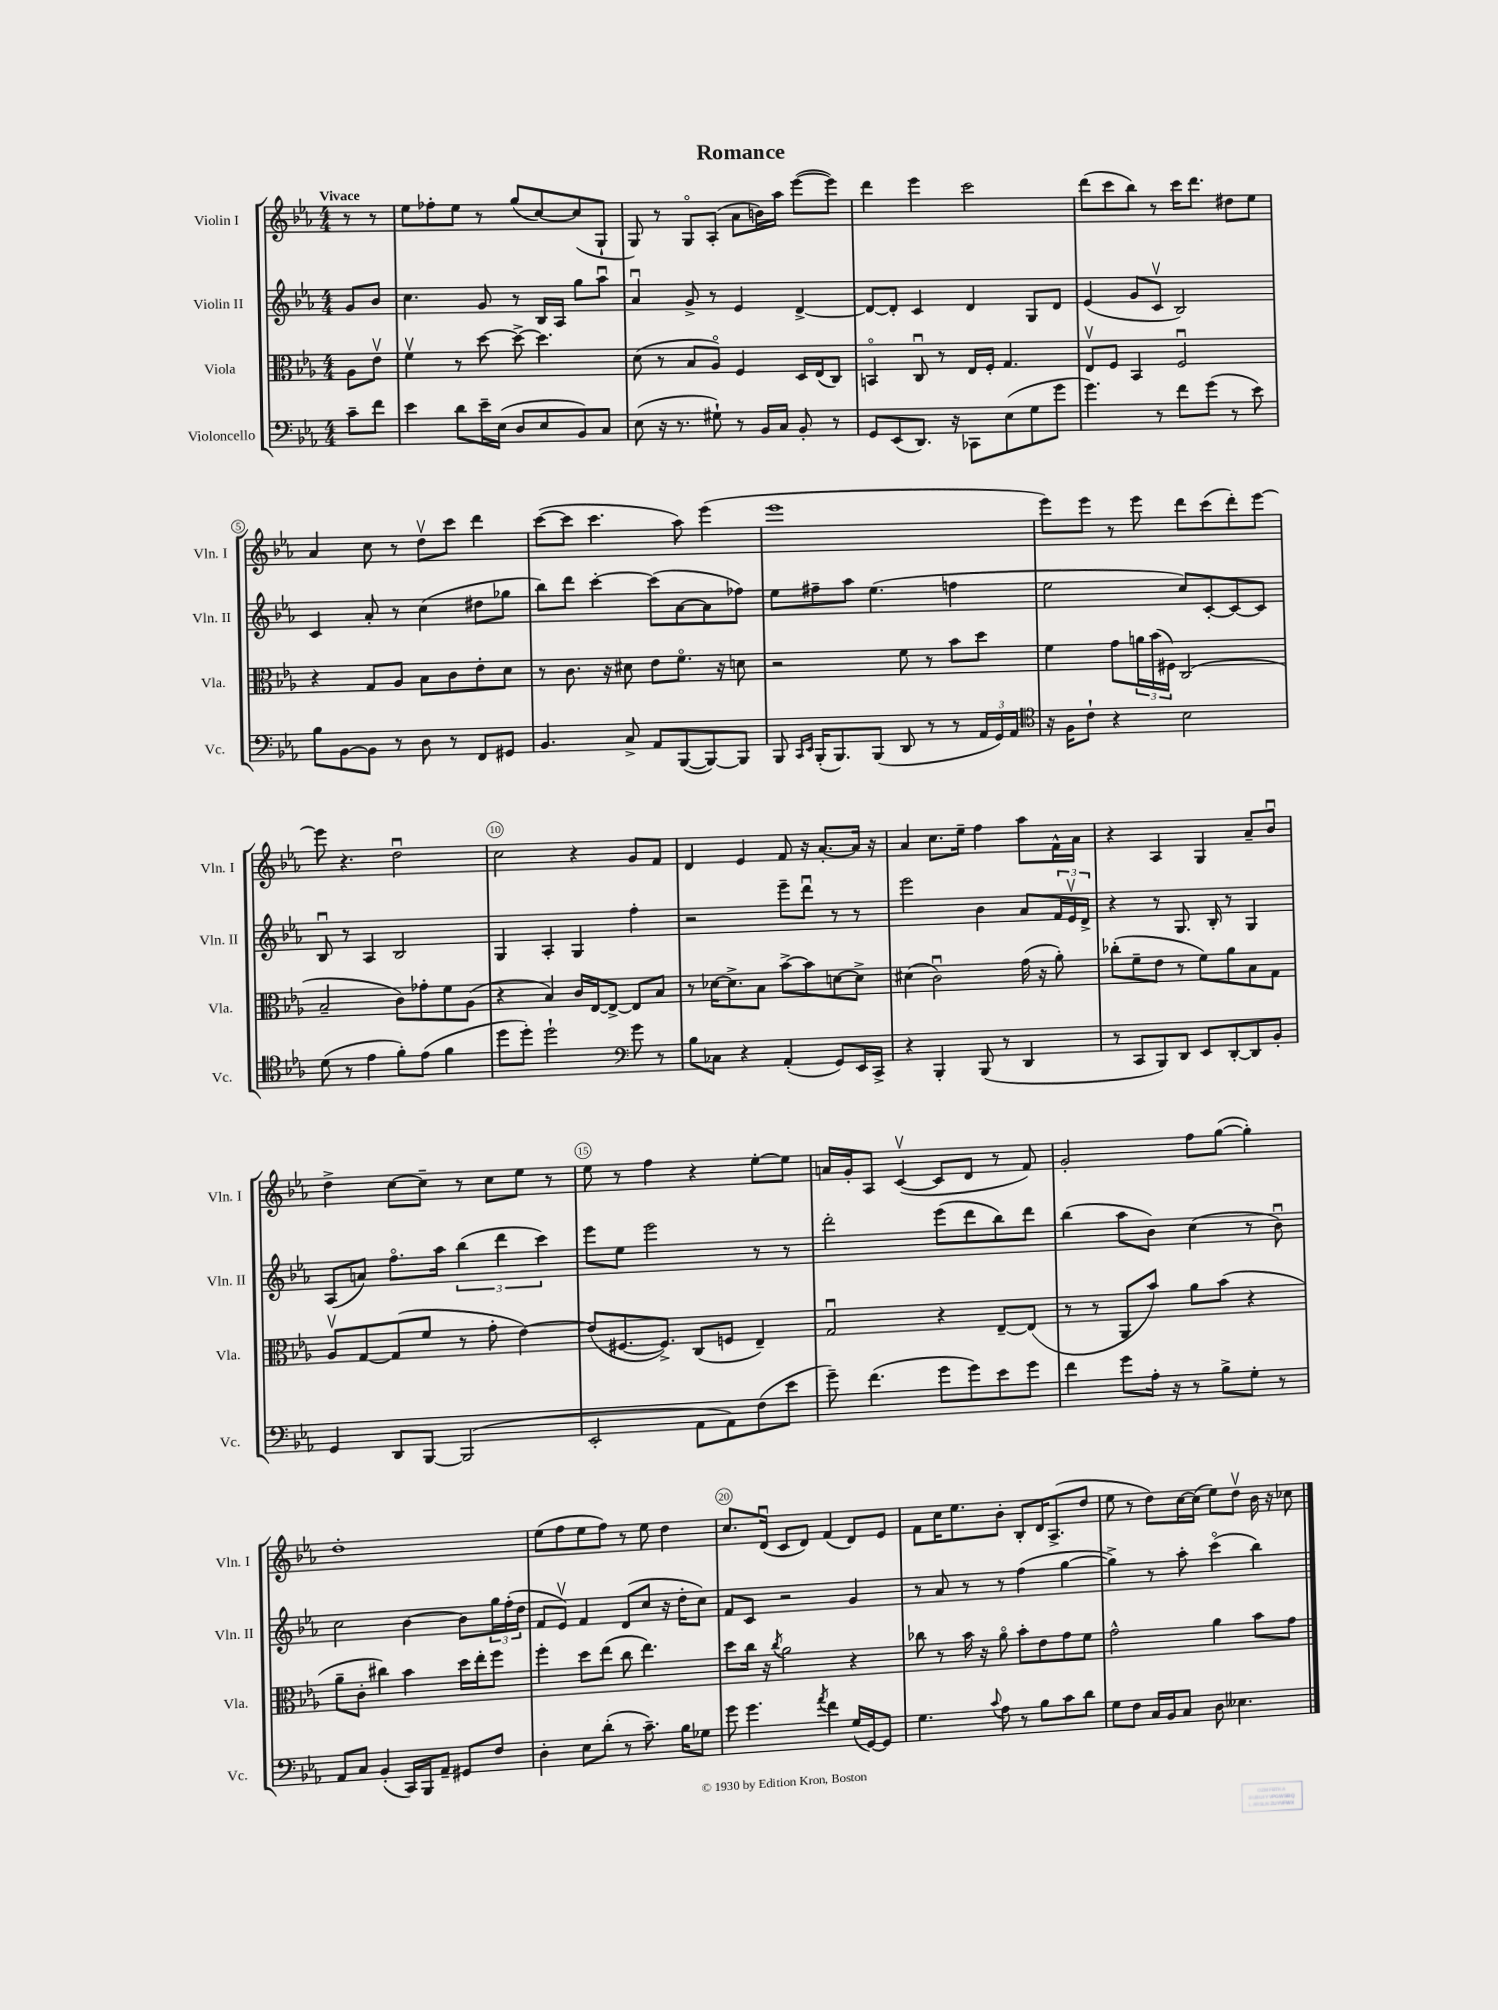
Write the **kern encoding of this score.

**kern	**kern	**kern	**kern
*part4	*part3	*part2	*part1
*staff4	*staff3	*staff2	*staff1
*I"Violoncello	*I"Viola	*I"Violin II	*I"Violin I
*I'Vc.	*I'Vla.	*I'Vln. II	*I'Vln. I
*clefF4	*clefC3	*clefG2	*clefG2
*k[b-e-a-]	*k[b-e-a-]	*k[b-e-a-]	*k[b-e-a-]
*M4/4	*M4/4	*M4/4	*M4/4
=	=	=	=
!	!	!	!LO:TX:a:B:t=Vivace
8c~\L	8A-\L	8g/L	8r
8f\J	8e-v\J	8b-/J	8r
=1	=1	=1	=1
4e-\	4fv\	4.cc\	8ee-\L
.	.	.	8ff-X'\
8d\L	8r	.	8ee-\J
16e-~\L	[8dd\	8g/	8r
(16E-\JJ	.	.	.
8D/L	8dd^\_	8r	(8gg/L
8E-/	4.dd\]	16B-/LL	[8cc/)
.	.	16A-/JJ	.
8BB-/)	.	8gg\L	(8cc/]
8C/J	.	8aa-u\J	8G`/J
=2	=2	=2	=2
(8E-\	(8d\	4a-u/	8G/)
16r	8r	.	8r
8.r	.	.	.
.	8B-/L	8g^/	8G/L
8G#X`\)	8A-/J)	8r	(8A-'/J
8r	4F/	4e-/	8a-\L
16BB-/LL	.	.	16bn\L)
16C/JJ	.	.	16aa-\JJ
8BB-'/	16D/LL	[4d^/	([8eee-\L
.	(16E-/J	.	.
8r	8C/J)	.	8eee-\J])
=3	=3	=3	=3
8GG/L	4BBn/	8d/L_	4ddd\
(8EE-/	.	8d'/J]	.
8.DD/J)	8Cu/	4c/	4eee-\
.	8r	.	.
16r	.	.	.
8CC-X\L	16E-/LL	4d/	2ccc\
.	16F'/JJ	.	.
(8E-\	4.G/	.	.
8G\	.	8G/L	.
8g\J	.	8d/J	.
=4	=4	=4	=4
4.g\)	8E-v/L	(4e-/	(8ddd\L
.	8F/J	.	8ccc\
.	4BB-/	8g/L	8bb-\J)
8r	.	8cv/J	8r
8f\L	2Fu/	2B-/)	16ccc\KL
.	.	.	8.ddd\J
(8g\J	.	.	.
8r	.	.	8dd#X\L
8e-\)	.	.	8ee-\J
!!LO:LB:g=z
=5	=5	=5	=5
8B-\L	4r	4c/	4a-/
[8BB-\	.	.	.
8BB-\J]	8G/L	8a-'/	8cc\
8r	8A-/J	8r	8r
8D\	8B-\L	(4cc\	8ddv\L
8r	8c\	.	8ccc\J
8FF/L	8e-'\	8dd#X\L	4ddd\
8GG#X/J	8d\J	8gg-X\J	.
=6	=6	=6	=6
4.BB-/	8r	8bb-\L)	([8ccc\L
.	8.c\	8ddd\J	8ccc\J]
.	.	[4ccc'\	4.ccc\
.	16r	.	.
8C^/	8d#X\	.	.
8AA-/L	8e-\L	(8ccc\L]	.
([8BBB-/	8.f\J	[8a-\	8aa-\)
8BBB-/_)	.	8a-\]	(4eee-\
.	16r	.	.
8BBB-/J]	8dn\	8ff-X\J)	.
=7	=7	=7	=7
8BBB-/	2r	8ee-\L	1eee-
16qqCC/LL	.	.	.
16qqEE-/JJ	.	.	.
(16BBB-'/KL	.	8ff#X~\	.
8.BBB-/)	.	.	.
.	.	8aa-\J	.
(8BBB-/J	.	(4.ee-\	.
8DD/	8f\	.	.
8r	8r	.	.
8r	8b-\L	4ffn\	.
24AA-/LL	8dd\J	.	.
24GG/)	.	.	.
24AA-/JJ	.	.	.
=8	=8	=8	=8
*clefC4	*	*	*
16r	4f\	2ee-\	8eee-\L)
16F\KL	.	.	.
8c`\J	.	.	8eee-\J
4r	8g\L	.	8r
.	24an\L	.	8eee-\
.	(24b-\	.	.
.	24F#X\JJ)	.	.
2B-\	(2C/	8cc/L)	8ddd\L
.	.	[8c'/	(8ccc\
.	.	8c/_	8ddd'\)
.	.	8c/J]	[8eee-\J
!!LO:LB:g=z
=9	=9	=9	=9
(8d\	2B-~/	8B-u/	8eee-\]
8r	.	8r	4.r
4e-\	.	4A-/	.
8f'\L)	8c\L)	2B-/	2ddu\
(8e-\J	8g-X'\	.	.
4f\	8f\	.	.
.	(8A-\J	.	.
=10	=10	=10	=10
8dd\L	4r	4G/	2cc\
8dd'\J)	.	.	.
2dd`\	4B-/)	4A-'/	.
.	16c/LL	4G/	4r
.	[16E-/J	.	.
.	8E-^/J_	.	.
*clefF4	*	*	*
8g\	8E-/L]	4ff'\	8g/L
8r	8B-/J	.	8f/J
=11	=11	=11	=11
8B-\L	8r	2r	4d/
8C-X\J	[16d-X\KL	.	.
.	8.d-^\]	.	.
4r	.	.	4e-/
.	8B-\J	.	.
(4AA-'/	[8b-^\L	8eee-~\L	8f/
.	8b-\]	8dddu\J	16r
.	.	.	[8.a-'/L
8GG/L)	[8dn\	8r	.
16EE-/L	8d^\J]	8r	16a-/Jk]
16CC^/JJ	.	.	16r
=12	=12	=12	=12
4r	(4d#X\	2eee-\	4a-/
4BBB-'/	2cu\)	.	8.cc\L
.	.	.	16ee-~\Jk
(8BBB-/	.	4b-\	4ff\
8r	.	.	.
4DD/	(16g\	8a-/L	8aa-\L
.	16r	.	.
.	8a-'\)	24f/L	16f^^\L
.	.	24e-v/	.
.	.	.	16a-\JJ
.	.	24d^/JJ	.
=13	=13	=13	=13
8r	(8cc-X'\L	4r	4r
8CC/L	8f~\	.	.
8BBB-/)	8e-\J	8r	4A-/
8DD/J	8r	8.G/	.
8EE-/L	8f\L)	.	4G/
.	.	16B-'/	.
[8DD'/	8a-\	8r	.
8DD/]	8B-\	4G/	8a-~/L
8BB-'/J	8G\J	.	8b-u/J
!!LO:LB:g=z
=14	=14	=14	=14
4GG/	8A-v/L	(8A-/L	4dd^\
.	[8G/	8an/J)	.
8DD/L	(8G/]	8.ff\L	[8cc\L
[8BBB-/J	8f/J	.	8cc~\J]
.	.	16aa-\Jk	.
(2BBB-/]	8r	(6bb-\	8r
.	8g'\	.	8cc\L
.	.	6ddd\	.
.	[4e-\)	.	8ee-\J
.	.	6ccc\)	.
.	.	.	8r
=15	=15	=15	=15
2EE-'/	(8e-/L]	8eee-\L	8ee-\
.	[8.F#X/	8ee-\J	8r
.	.	2eee-\	4ff\
.	8.F#^/J])	.	.
8AA-\L	(8C/L	.	4r
8AA-\)	8Fn/J	.	.
(8F\	4E-~/)	8r	[8ee-'\L
8e-\J	.	8r	8ee-\J]
=16	=16	=16	=16
8g~\)	2Gu/	2ddd'\	16an/LL
.	.	.	16g'/J
(4.f\	.	.	8A-/J
.	.	.	([4cv/
8g\L	4r	(8eee-\L	8c/L]
8g\)	.	8ddd\	8d/J
8e-\	[8E-~/L	8bb-\)	8r
8g\J	(8E-/J]	8ddd\J	8f/)
=17	=17	=17	=17
4f\	8r	(4bb-\	2g'/
.	8r	.	.
8g\L	8AA-/L	8aa-\L	.
16A-'\Jk	8b-/J)	8b-\J)	.
16r	.	.	.
8r	8a-\L	(4cc\	8ff\L
8B-^\L	(8b-\J	.	([8gg\J
8G'\J	4r	8r	4gg'\])
8r	.	8b-u\)	.
!!LO:LB:g=z
=18	=18	=18	=18
8AA-/L	8a-~\L	2cc\	1dd'
8C/J	8c'\J	.	.
(4BB-'/	4cc#X\)	.	.
16CC/LL)	4b-\	[4b-\	.
16BBB-/J	.	.	.
8AA-~/J	.	.	.
8GG#X/L	16dd\LL	8b-\L]	.
.	16ee-'\J	.	.
8F/J	8ff\J	24gg\L	.
.	.	(24ff'\	.
.	.	24dd\JJ	.
=19	=19	=19	=19
4D'\	4ff'\	8f/L	(8ee-\L
.	.	8e-v/J)	8ff\
8E-\L	8dd\L	4f/	8ee-\
(8d'\J	(8ee-\J	.	8ff\J)
8r	8cc\	(8d/L	8r
8.c~\)	4.ee-\)	8cc/J	8ee-\
.	.	16r	4dd\
16B-\KL	.	16dd'\KL	.
8G-X\J	.	8cc\J)	.
=20	=20	=20	=20
8g\	8dd\L	8f/L	8.cc/L
4.g\	16cc\Jk	8c/J	.
.	16r	.	(16du/Jk
.	8qcc/	.	.
.	2a-\	2r	8c/L
.	.	.	8d/J)
8qa-/	.	.	.
4f\	.	.	(4f/
(16G/LL	4r	4g/	8d/L)
[16GG/J)	.	.	.
8GG/J]	.	.	8e-/J
=21	=21	=21	=21
4.G\	8cc-X\	8r	8f\L
.	8r	8a-/	16cc\K
.	.	.	8.ee-\
.	16b-\	8r	.
.	16r	.	.
8qqc/	.	.	.
8A-\	8a-\	8r	8b-'\J
8r	8b-'\L	(4ff\	8B-'/L
8B-\L	8e-\	.	16d/K
.	.	.	(8.A-^/
8c\	8g\	[4gg\	.
8d\J	8f\J	.	8dd/J
=22	=22	=22	=22
8G\L	2g^^\	4gg^\])	8ee-\
8F\J	.	.	8r
16C/LL	.	8r	8dd\L)
16BB-/J	.	.	.
8C/J	.	8aa-'\	[16cc\L
.	.	.	(16cc\JJ]
8D\	4a-\	(4ccc\	8ee-\L)
4.E--X\	.	.	8ddv\J
.	8b-\L	4bb-\)	16b-\
.	.	.	16r
.	8g\J	.	8cc-X\
==	==	==	==
*-	*-	*-	*-
